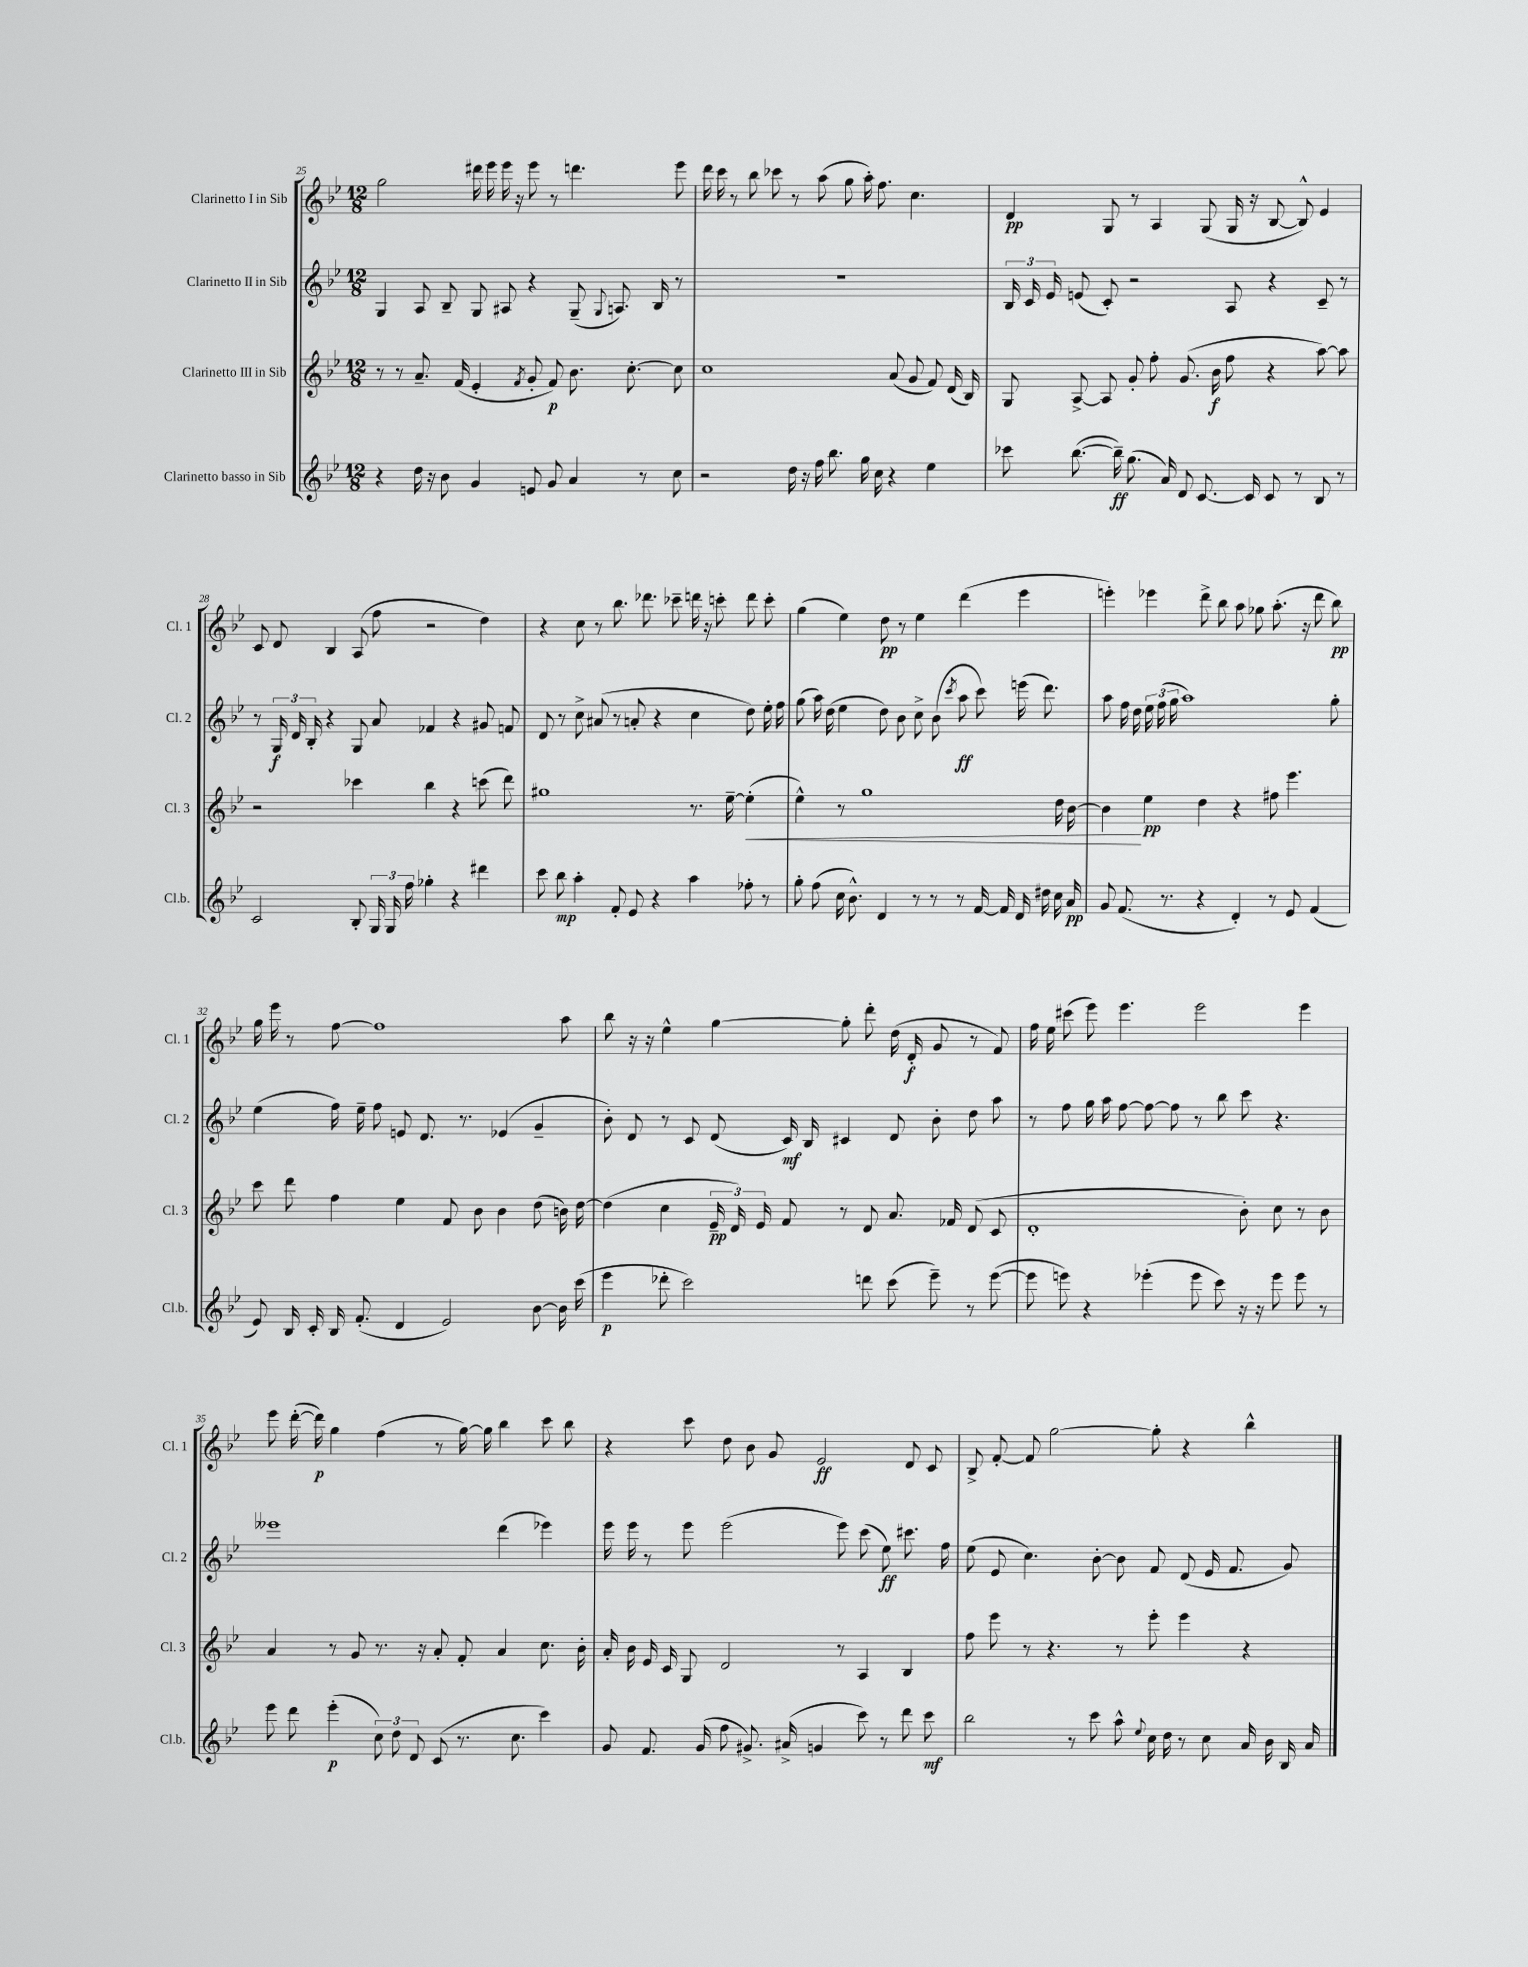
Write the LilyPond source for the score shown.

<<
\new StaffGroup <<
\new Staff = "s0" \with { instrumentName = "Clarinetto I in Sib" shortInstrumentName = "Cl. 1" } {
    \clef treble \key bes \major \numericTimeSignature \time 12/8
    \autoBeamOff g''2 dis'''16 ees'''16 ees'''16 r16 ees'''8 r8 d'''4. ees'''8 |
    d'''16 c'''16 r8 bes''8 ces'''8 r8 a''8( g''8 a''16-.) f''8. c''4. |
    d'4\pp g8 r8 a4 g8( g16 r16 bes8~ bes8-^) ees'4 |
    c'8 d'8 bes4 a8( f''8 r2 d''4) |
    r4 c''8 r8 bes''8. des'''8. ces'''8-- d'''16 r16 c'''8-. d'''8 c'''8-. |
    g''4( ees''4) d''8\pp r8 ees''4 d'''4( ees'''4 |
    e'''4-.) ees'''4 d'''8-> bes''8 a''8 ges''8 a''8.-.( r16 d'''8 bes''8\pp) |
    g''16 ees'''16 r8 f''8~ f''1 a''8 |
    bes''8 r16 r16 ees''4-^ g''4~ g''8-. d'''8-. d''16( d'16-.\f g'8 r8 f'8) |
    f''16 ees''16 cis'''8( ees'''8) ees'''4. ees'''2 ees'''4 |
    ees'''8 d'''16~-.( d'''16\p) g''4 f''4( r8 g''16~) g''16 bes''4 c'''8 bes''8 |
    r4 c'''8 d''8 bes'8 g'8 ees'2\ff d'8 c'8 |
    bes8-> f'8~-. f'8 g''2~ g''8-. r4 bes''4-^ \bar "|." |
}
\new Staff = "s1" \with { instrumentName = "Clarinetto II in Sib" shortInstrumentName = "Cl. 2" } {
    \clef treble \key bes \major \numericTimeSignature \time 12/8
    \autoBeamOff g4 a8 bes8-- g8 ais8 r4 g8--( \appoggiatura { g8 } a8.) bes16 r8 |
    R1. |
    \tuplet 3/2 { bes16 c'16 ees'16 } e'8( c'8-.) r2 a8 r4 c'8-- r8 |
    r8 \tuplet 3/2 { g16\f d'16 bes16-. } r4 g8 a'8 fes'4 r4 gis'8 f'8 |
    d'8 r8 c''8-> ais'8( r8 a'8-. r4 c''4 d''8) ees''16-. f''16 |
    g''8( a''16) d''16( ees''4 d''8) bes'8 c''8-> bes'8( \acciaccatura { c'''8 } a''8\ff c'''8) e'''16( d'''8.) |
    a''8 f''16 d''16 \tuplet 3/2 { ees''16 f''16( g''16 } a''1) g''8-. |
    ees''4( f''16) ees''16-- f''8 e'8 d'8. r8. ees'4( g'4-- |
    bes'8-.) d'8 r8 c'8 d'8( c'16\mf) bes16 cis'4 d'8 bes'8-. d''8 a''8 |
    r8 f''8 g''16 a''16 f''8~ f''8~ f''8 r8 bes''8 c'''8 r4. |
    eeses'''1 d'''4( ees'''4) |
    ees'''16 ees'''16 r8 ees'''8 ees'''2( ees'''8) c'''8( ees''8\ff) cis'''8. f''16 |
    ees''8( ees'8 c''4.) bes'8~-. bes'8 f'8 d'8( ees'16 f'8. g'8) \bar "|." |
}
\new Staff = "s2" \with { instrumentName = "Clarinetto III in Sib" shortInstrumentName = "Cl. 3" } {
    \clef treble \key bes \major \numericTimeSignature \time 12/8
    \autoBeamOff r8 r8 a'8.-- f'16( ees'4-. \acciaccatura { f'8 } g'8-. f'8\p) bes'8. c''8.~-. c''8 |
    c''1 a'8( g'8 f'8) d'16( bes16) |
    g8 a8~-> a8 g'8-. f''8-. g'8.( bes'16\f f''8 r4 a''8~) a''8 |
    r2 ces'''4 bes''4 r4 c'''8( d'''8) |
    gis''1 r8. ees''16~-- ees''4-.\<( |
    ees''4-^) r8 g''1 d''16 bes'16~ |
    bes'4\! ees''4\pp d''4 r4 fis''8 ees'''4. |
    c'''8 d'''8 f''4 ees''4 f'8 bes'8 bes'4 d''8( b'16) d''16~ |
    d''4( c''4 \tuplet 3/2 { ees'16--\pp d'16) ees'16 } f'8 r8 d'8 a'8. fes'16 d'8( c'8 |
    d'1-. bes'8-.) c''8 r8 bes'8 |
    a'4 r8 g'8 r8. r16 a'8-. f'8-. a'4 c''8. bes'16-. |
    a'16-. bes'16 ees'16 c'16 g8 d'2 r8 a4 bes4 |
    f''8 ees'''8 r8 r4. r8 ees'''8-. ees'''4 r4 \bar "|." |
}
\new Staff = "s3" \with { instrumentName = "Clarinetto basso in Sib" shortInstrumentName = "Cl.b." } {
    \clef treble \key bes \major \numericTimeSignature \time 12/8
    \autoBeamOff r4 d''16 r16 bes'8 g'4 e'8 g'8 a'4 r8 c''8 |
    r2 d''16 r16 f''16 bes''8. g''16 c''16 r4 ees''4 |
    ces'''8 bes''8.~( bes''16--\ff) g''8.( a'16) d'8 c'8.~ c'16 c'8 r8 bes8 r8 |
    c'2 bes8-. \tuplet 3/2 { g16 g16 f''16 } ges''4-. r4 dis'''4 |
    c'''8 bes''8\mp a''4-. f'8-. ees'8 r4 a''4 fes''8-. r8 |
    g''8-. f''8( c''16 bes'8.-^) d'4 r8 r8 r8 f'16~ f'16 d'16 dis''16 c''16 a'16\pp |
    g'8 f'8.( r8. r4 d'4-.) r8 ees'8 f'4( |
    ees'8) bes16 c'16-. bes16 f'8.-.( d'4 ees'2) bes'8~ bes'16 c'''16( |
    ees'''4\p des'''8-. c'''2) d'''8 c'''8( ees'''8--) r8 ees'''8~( |
    ees'''8 e'''8) r4 ees'''4-.( ees'''8 c'''8) r16 r16 ees'''8 ees'''8 r8 |
    ees'''8 d'''8 ees'''4-.\p( \tuplet 3/2 { c''8) d''8 d'8 } c'8( r8. c''8. c'''4) |
    g'8 f'8. g'16( f''8 gis'8.->) ais'16->( g'4 c'''8) r8 d'''8 c'''8\mf |
    bes''2 r8 c'''8 a''8-^ \appoggiatura { ees''8 } c''16 d''16 r8 c''8 a'16 bes'16 bes16 a'16 \bar "|." |
}
>>
>>
\layout { \context { \Score currentBarNumber = #25 } }
